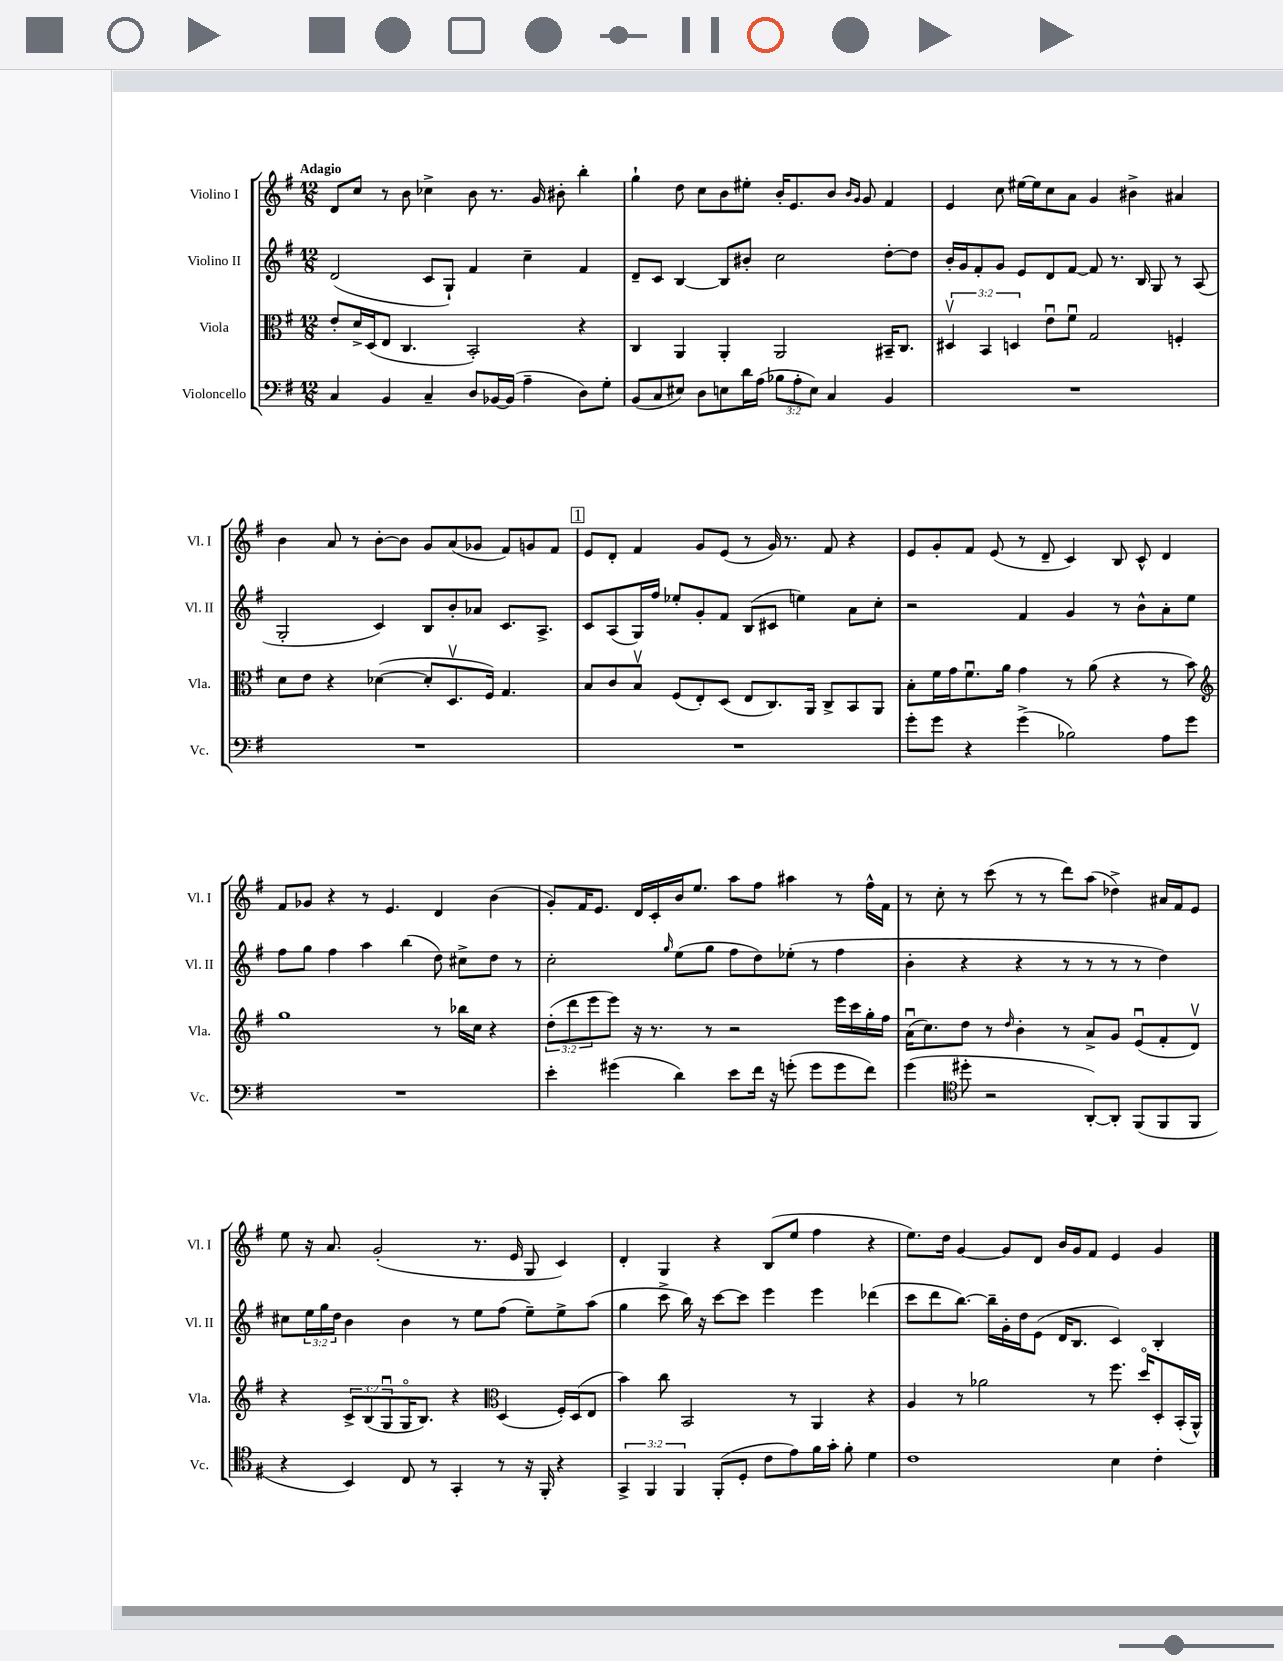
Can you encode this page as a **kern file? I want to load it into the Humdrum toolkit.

**kern	**kern	**kern	**kern
*part4	*part3	*part2	*part1
*staff4	*staff3	*staff2	*staff1
*I"Violoncello	*I"Viola	*I"Violino II	*I"Violino I
*I'Vc.	*I'Vla.	*I'Vl. II	*I'Vl. I
*clefF4	*clefC3	*clefG2	*clefG2
*k[f#]	*k[f#]	*k[f#]	*k[f#]
*M12/8	*M12/8	*M12/8	*M12/8
=1	=1	=1	=1
!	!	!	!LO:TX:a:B:t=Adagio
4C/	8e'/L	(2d/	8d/L
.	16d^/L	.	8cc/J
.	(16D/J	.	.
4BB/	8E/J	.	8r
.	4.C/	.	8b\
4C~/	.	8c/L	4cc-X^\
.	.	8G`/J)	.
8D/L	2BB'/)	4f#/	8b\
[16BB-X/L	.	.	8.r
(16BB-/JJ]	.	.	.
4A~\	.	4cc~\	.
.	.	.	16g/
.	.	.	8b#X'\
8D\L)	4r	4f#/	4bb'\
8G'\J	.	.	.
=2	=2	=2	=2
(8BB/L	4C/	8d~/L	4gg`\
8C/	.	8c/J	.
8E#X/J)	4AA/	[4B/	8dd\
8D\L	.	.	8cc\L
8En\	4AA'/	8B/L]	8b\
16d\L	.	8b#X'/J	8ee#X'\J
(16A\JJ	.	.	.
12B-X\L	2AA/	2cc\	16b'/KL
.	.	.	8.e/
12A'\	.	.	.
12E\J)	.	.	.
4C/	.	.	8b/J
.	.	.	16qqb/LL
.	.	.	16qqg/JJ
.	.	.	8g/
4BB/	16BB#X~/KL	[8dd'\L	4f#/
.	8.C/J	.	.
.	.	8dd\J]	.
=3	=3	=3	=3
1.r	6D#Xv/	16b'/LL	4e/
.	.	16g/J	.
.	.	8f#'/	.
.	6BB/	.	.
.	.	8g/J	8cc\
.	6Dn/	.	.
.	.	8e/L	[16ee#X\LL
.	.	.	16ee#\J]
.	8eu\L	8d/	8cc\
.	8f#u\J	[8f#/J	8a\J
.	2G/	8f#/]	4g/
.	.	8.r	.
.	.	.	4b#X^\
.	.	16B/	.
.	.	8G/	.
.	4Fn'/	8r	4a#X/
.	.	(8A/	.
!!LO:LB:g=z
=4	=4	=4	=4
1.r	8d\L	2G'/	4b\
.	8e\J	.	.
.	4r	.	8a/
.	.	.	8r
.	([4d-X\	4c/)	[8b'\L
.	.	.	8b\J]
.	8d-'/L]	8B/L	8g/L
.	8.Dv/	8b'/	(8a/
.	.	8a-X/J	8g-X/J
.	16F#/Jk)	.	.
.	4.G/	8.c/L	8f#/L)
.	.	.	8gn/
.	.	8.A^/J	.
.	.	.	8f#/J
!!LO:REH:place=s1:t=1
=5	=5	=5	=5
1.r	8B/L	8c/L	8e/L
.	8c/	(8A/	8d'/J
.	8Bv/J	16G/L)	4f#/
.	.	16ff#/JJ	.
.	(8F#/L	8ee-X'/L	.
.	8E'/)	8g'/	8g/L
.	(8D/J	8f#/J	(8e/J
.	8E/L	(8B/L	8r
.	8.C/)	8c#X/J	16g/)
.	.	.	8.r
.	.	4een\)	.
.	16AA/Jk	.	.
.	8C^/L	.	8f#/
.	8BB/	8a\L	4r
.	8AA/J	8cc'\J	.
=6	=6	=6	=6
8g'\L	8B'\L	2r	8e/L
8g\J	16f#\L	.	8g'/
.	16g\J	.	.
4r	8.f#u\	.	8f#/J
.	.	.	(8e/
.	16a\Jk	.	.
(4g^\	4g\	4f#/	8r
.	.	.	8d~/
2B-X\)	8r	4g/	4c/)
.	(8a\	.	.
.	4r	8r	8B/
.	.	8b^^\L	8c^^/
8A\L	8r	8a'\	4d/
8g\J	8b\)	8ee\J	.
!!LO:LB:g=z
=7	=7	=7	=7
*	*clefG2	*	*
1.r	1gg	8ff#\L	8f#/L
.	.	8gg\J	8g-X/J
.	.	4ff#\	4r
.	.	4aa\	8r
.	.	.	4.e/
.	.	(4bb\	.
.	8r	8dd\)	4d/
.	16bb-X\LL	8cc#X^\L	.
.	16cc\JJ	.	.
.	4r	8dd\J	(4b\
.	.	8r	.
=8	=8	=8	=8
4e'\	(12dd'\L	2cc'\	8g'/L)
.	12ddd\	.	.
.	.	.	16f#/K
.	12eee\	.	.
.	.	.	8.e/J
(4g#X\	8eee\J)	.	.
.	16r	.	16d/LL
.	8.r	.	16c'/
.	.	16qqgg/	.
4d\)	.	(8ee\L	16b/J
.	.	.	8.ee/J
.	8r	8gg\J	.
8e\L	2r	8ff#\L	8aa\L
16f#\Jk	.	8dd\)	8ff#\J
16r	.	.	.
(8gn'\	.	(8ee-X'\J	4aa#X\
8g\L	.	8r	.
8g\	16eee\LL	4ff#\	8r
.	16ccc\	.	.
8f#\J)	16gg'\	.	16ff#^^\LL
.	16ff#\JJ	.	16f#\JJ
=9	=9	=9	=9
(4g\	(16au\KL	4b'\	8r
.	8.cc\)	.	.
.	.	.	8cc'\
*clefC4	*	*	*
8dd#X'\	8dd\J	4r	8r
2r	8r	.	(8ccc\
.	16qqdd/	.	.
.	4b'\	4r	8r
.	.	.	8r
.	8r	8r	8ddd\L)
[8AA'/L)	8a^/L	8r	(8aa\J
8AA'/J]	8g/J	8r	4dd-X^\)
(8FF#/L	(8eu/L	8r	.
8FF#/	8f#'/	4dd\)	16a#X/LL
.	.	.	16f#/J
8FF#/J	8dv/J)	.	8e/J
!!LO:LB:g=z
=10	=10	=10	=10
4r	4r	8cc#X\L	8ee\
.	.	24ee\L	16r
.	.	24gg\	.
.	.	.	8.a/
.	.	24dd\JJ	.
4BB/)	12c^/L	4b\	.
.	(12B/	.	.
.	.	.	(2g'/
.	12Gu/	.	.
8C/	16G/K	4b\	.
.	8.B/J)	.	.
8r	.	.	.
4GG'/	4r	8r	.
.	.	8ee\L	8.r
*	*clefC3	*	*
8r	(4D/	(8ff#\J	.
.	.	.	16e/
16r	.	8ee~\L)	8G/
16FF#'/	.	.	.
4r	16F#'/LL)	8ee^\	4c/)
.	(16D/J	.	.
.	8E/J	(8aa\J	.
=11	=11	=11	=11
6GG^/	4b\)	4gg\	4d'/
6FF#/	.	.	.
.	8cc\	8ccc^\	4G/
6FF#/	.	.	.
.	2BB/	16bb\)	.
.	.	16r	.
(8FF#'/L	.	[8ccc\L	4r
8D'/J	.	8ccc\J]	.
8c\L	.	4eee\	(8B/L
8e\)	8r	.	8ee/J
16f#\L	4AA/	4eee\	4ff#\
16g'\JJ	.	.	.
8f#'\	.	.	.
4d\	4r	(4ddd-X\	4r
=12	=12	=12	=12
1c	4A/	8ccc\L	8.ee\L)
.	.	8ddd\	.
.	.	.	16dd\Jk
.	8r	[8.bb\J)	[4g/
.	2a-X\	.	.
.	.	16bb~\LL]	.
.	.	16g'\	8g/L]
.	.	16dd\J	.
.	.	(8e\J	8d/J
.	.	16d/KL	16b/LL
.	.	8.B/J	16g/J
.	8r	.	8f#/J
4B\	8.ff#\	4c/)	4e/
.	16dd/KL	.	.
4c'\	8D'/	4B'/	4g/
.	(16BB'/L	.	.
.	16AA^^/JJ)	.	.
==	==	==	==
*-	*-	*-	*-
